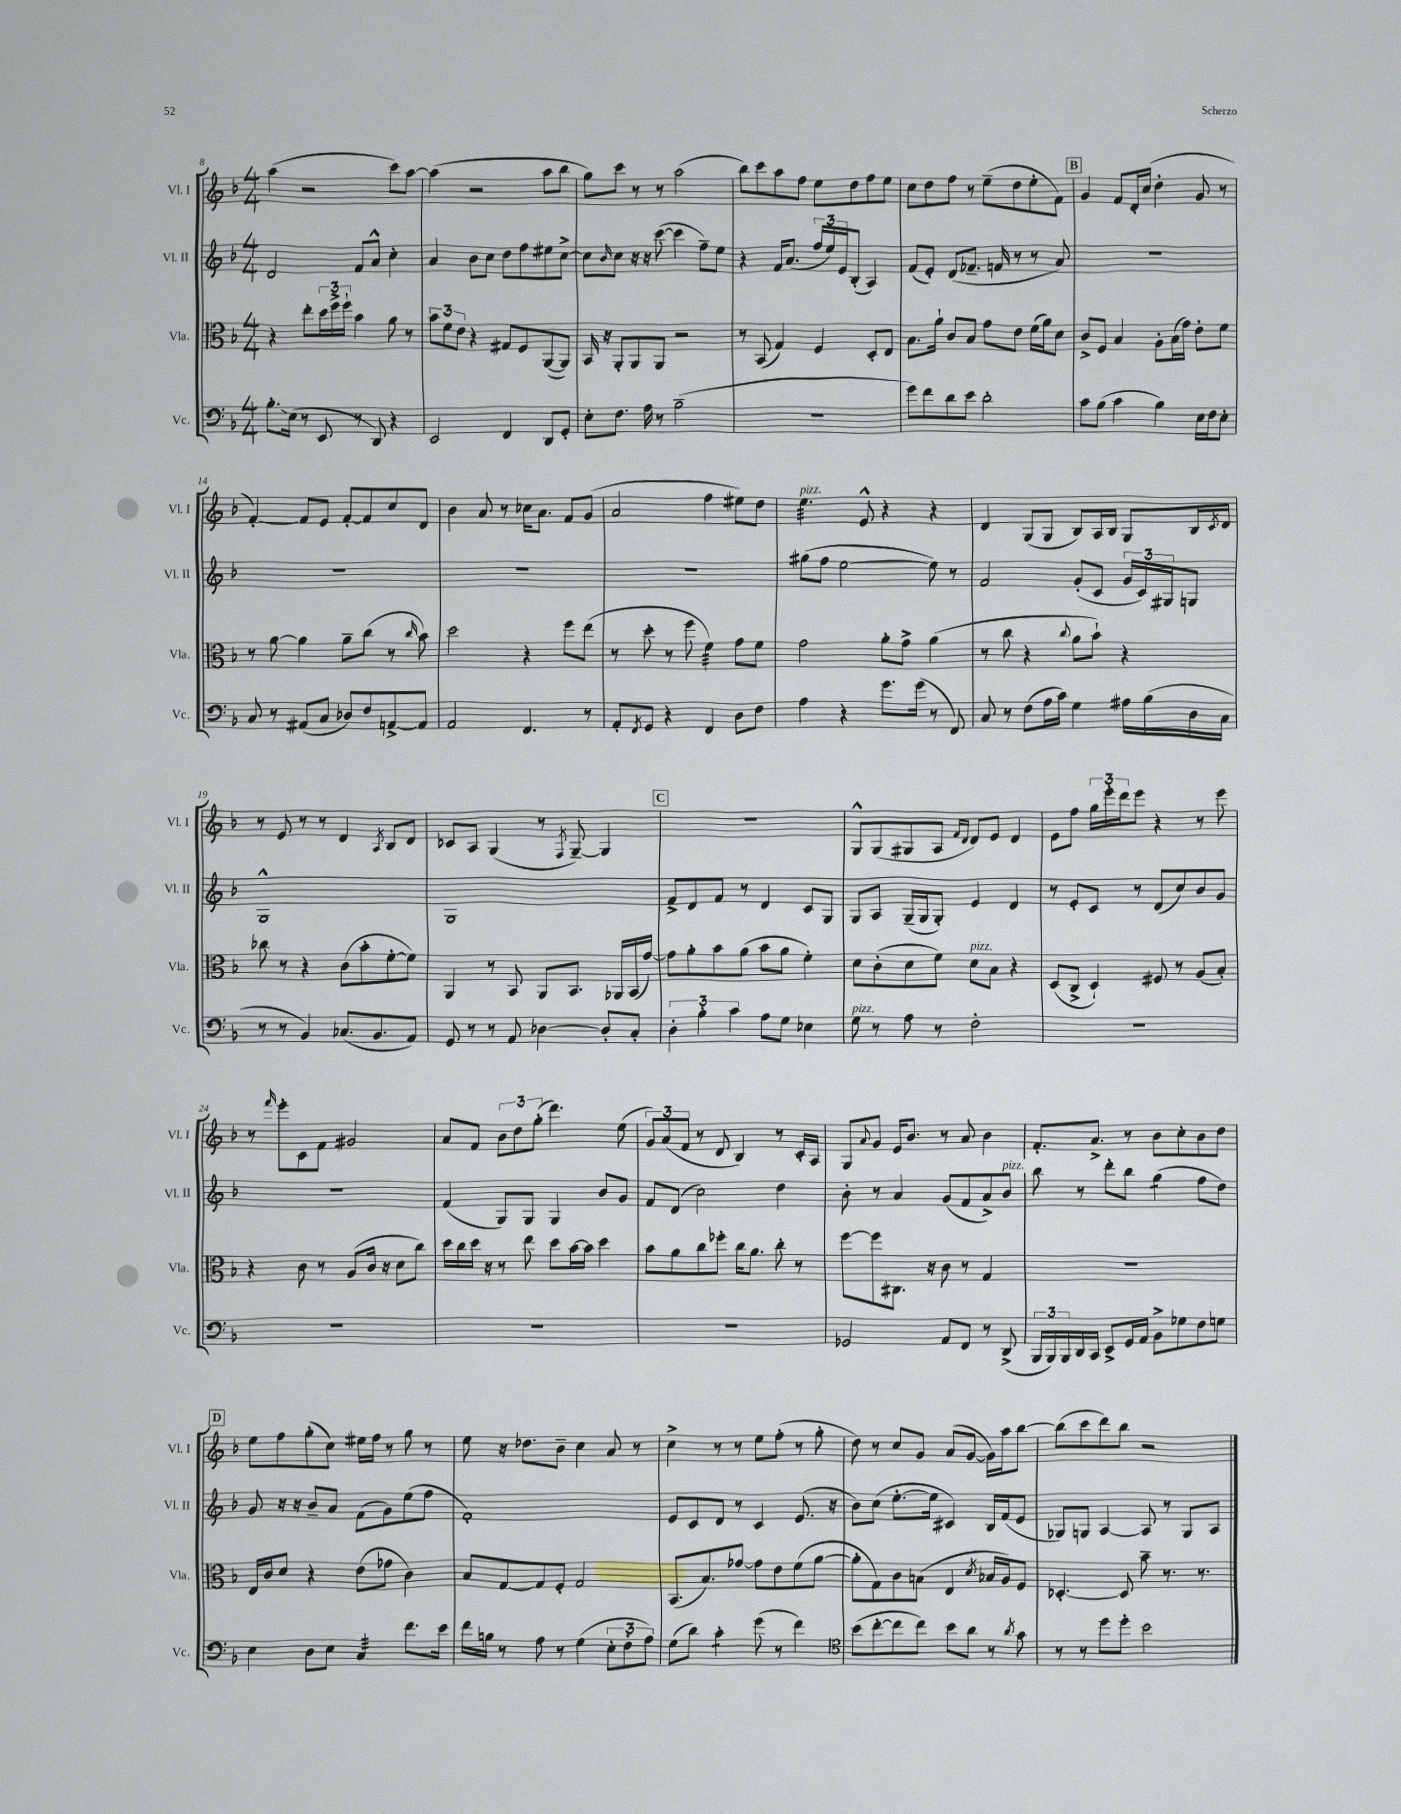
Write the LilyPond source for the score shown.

<<
\new StaffGroup <<
\new Staff = "s0" \with { instrumentName = "Vl. I" shortInstrumentName = "Vl. I" } {
    \clef treble \key f \major \numericTimeSignature \time 4/4
    a''4( r2 c'''8) a''8~ |
    a''4( r2 a''8 bes''8 |
    g''8) c'''8 r8 r8 a''2( |
    bes''8) c'''8 a''8 f''8 e''8 d''8 f''8 e''8 |
    c''8 d''8 f''8 r8 e''8--( d''8 e''8-. f'8) |
    \mark \markup { \box "B" } g'4 f'8 d'16-. c''16( d''4-. g'8 r8 |
    f'4~-.) f'8 e'8 f'8~-. f'8 c''8 d'8 |
    bes'4 a'8 r8 ces''16 a'8. f'8 g'8( |
    a'2 f''4 eis''8) d''8 |
    e''4.:32^\markup { \italic "pizz." } e'8-^ r4 r4 |
    d'4 g8( g8 bes8) a16 bes16 g8 bes16 \acciaccatura { c'8 } d'16 |
    r8 e'8 r8 r8 d'4 \acciaccatura { a8 } bes8 d'8 |
    ces'8 a8 g4( r8 \acciaccatura { f8 } g8~--) g4 |
    \mark \markup { \box "C" } r1 |
    g8-^ g8( gis8 a8 \grace { f'16 d'16 } d'8) e'8 d'4 |
    e'8 f''8 \tuplet 3/2 { g''16 e'''16-. d'''16 } e'''8 r4 r8 e'''8 |
    r8 \grace { f'''16 } e'''8-. c'8 f'8 gis'2 |
    a'8 f'8 \tuplet 3/2 { bes'8 d''8 g''8-.( } d'''4.) e''8( |
    \tuplet 3/2 { g'8) a'8( f'8 } r8 d'8 bes4) r8 c'16-. a16 |
    g8 \appoggiatura { a'8 } g'8 e'16 bes'8. r8 a'8 bes'4 |
    f'8.-. a'8.-> r8 bes'8 c''8-. bes'8 d''8 |
    \mark \markup { \box "D" } e''8 f''8 g''8-.( c''8) eis''16 f''16 r8 g''8 r8 |
    e''8 r16 des''8. bes'8-- c''4 a'8 r8 |
    c''4-> r8 r8 e''8 f''8-.( r8 g''8-. |
    d''8) r8 c''8 g'8 a'8( g'8~ g'16) a''16 bes''8~ |
    bes''8( c'''8 d'''8) bes''8 r2 \bar "|." |
}
\new Staff = "s1" \with { instrumentName = "Vl. II" shortInstrumentName = "Vl. II" } {
    \clef treble \key f \major \numericTimeSignature \time 4/4
    d'2 f'8 a'8-^ c''4-. |
    a'4 bes'8 c''8 d''8 f''8 eis''8 c''8~-> |
    c''8 \grace { bes'16 } c''8 r16 r16 c'''8~( c'''4 f''8--) e''8 |
    r4 f'16 a'8.( \tuplet 3/2 { f''16 e''16) e'16 } bes8-.( a4) |
    f'8( e'8-.) d'8( fes'8.-- f'16 r8 r8 a'8) |
    \mark \markup { \box "B" } R1 |
    R1 |
    R1 |
    R1 |
    gis''8( f''8 e''2~ e''8) r8 |
    f'2 g'8-.( c'8 \tuplet 3/2 { g'16 c'16) gis16 } g8 |
    g1-^ |
    g1 |
    \mark \markup { \box "C" } f'8-> d'8 f'8 r8 d'4 c'8 g8 |
    g8 a8 g16--( g16 g8-.) e'4 d'4 |
    r8 e'8-. c'8 r8 d'8( c''8) bes'8 g'8 |
    R1 |
    f'4( g8) g8 g4 bes'8 g'8 |
    f'8 d'8( c''2) d''4 |
    bes'8-. r8 a'4 g'8( f'8 a'8->) bes'8^\markup { \italic "pizz." } |
    bes''8 r8 d'''8-. bes''8 g''4:8( f''8 d''8) |
    \mark \markup { \box "D" } g'8 r16 r16 bes'8-- a'8 f'8( g'8) e''8( f''8 |
    f'1-.) |
    e'8 c'8 d'8 r8 c'4 e'8.( r16 |
    bes'8) c''8( e''8.~-. e''16 cis'4) bes16 f'16( e'8 |
    ges8) g8 a4~ a8 r8 g8 a8 \bar "|." |
}
\new Staff = "s2" \with { instrumentName = "Vla." shortInstrumentName = "Vla." } {
    \clef alto \key f \major \numericTimeSignature \time 4/4
    r4 e''8-. \tuplet 3/2 { d''16 f''16-> f''16-! } bes'4 a'8 r8 |
    \tuplet 3/2 { bes'8 f'8 e'8 } r4 gis8 f8 a,8~( a,8) |
    bes,16 r16 a,8-. a,8 a,8 r2 |
    r8 bes,8( g4) f4 d8-. e8 |
    bes8. a'16-! c'8 bes8 g'8 e'8 f'16( a'16) d'8 |
    \mark \markup { \box "B" } c'8-> f8 bes4 a8-. bes16( g'16) e'8-. f'8 |
    r8 a'8~ a'4 a'8-- c''8( r8 \grace { c''16 } bes'8) |
    d''2 r4 f''8 e''8( |
    r8 d''8-. r8 f''8 f'4:32) g'8 f'8 |
    g'2 a'8-. g'8-> a'4( |
    r8 c''8 r4 \appoggiatura { c''8 } a'8 bes'8-!) r4 |
    ces''8 r8 r4 c'8( bes'8-. f'8~-. f'8) |
    a,4 r8 bes,8 a,8 bes,8. aes,16 bes,16( g'16~) |
    \mark \markup { \box "C" } g'8 a'8-. bes'8 a'8( bes'8 a'8 f'4-.) |
    d'8 c'8-.( d'8 f'8) d'8^\markup { \italic "pizz." } bes8 r4 |
    d8( c8-> d4-!) fis8 r8 a8( bes8-.) |
    r4 c'8 r8 a8( c'16 r16 d'8 c''8) |
    d''16 c''16 d''16 r16 r8 e''8 d''8 bes'16~ bes'16 d''4 |
    bes'8 a'8 c''8 fes''8-. c''16 a'8. c''8-. r8 |
    f''8~ f''8 cis8. r16 c'8 r8 g4 |
    R1 |
    \mark \markup { \box "D" } e16 c'16 d'8 r4 e'8( ges'8 c'4) |
    bes8 g8~ g8 f8-. g2 |
    bes,8.( bes8.) ges'8~ ges'8 e'8 f'8( a'8~ |
    a'8-. g8) c'8 b8( e4 \acciaccatura { d'8 } bes16 a16) f8 |
    des4.~-. des8 bes'8-- r8. r8. \bar "|." |
}
\new Staff = "s3" \with { instrumentName = "Vc." shortInstrumentName = "Vc." } {
    \clef bass \key f \major \numericTimeSignature \time 4/4
    bes8.-.\glissando e16( r8 e,8 r8 d,8) r4 |
    e,2 f,4 d,8 g,8-. |
    e8-. f8. a16 r8 bes2--( |
    R1 |
    g'8) f'8 d'8 e'8 d'2-. |
    \mark \markup { \box "B" } c'8 bes8( c'4 bes4) e16 f16 e8-. |
    c8 r8 ais,8( c8 des8) f8 a,8~-> a,8 |
    a,2 f,4. r8 |
    a,8-. \acciaccatura { f,8 } g,8 r4 f,4 d8 f8 |
    a4 r4 g'8. g'16( r8 f,8) |
    c8 r8 f8( a16 c'16) g4 ais16 bes16( d16 c16 |
    r8 r8 bes,4) ces8.( bes,8. a,8) |
    g,8 r8 r8 a,8 des4~ des8-. c8-. |
    \mark \markup { \box "C" } \tuplet 3/2 { d4-. bes4-. c'4 } a8 g8 ees4 |
    g8^\markup { \italic "pizz." } r8 a8 r8 f2-. |
    R1 |
    R1 |
    R1 |
    R1 |
    ges,2 a,8 f,8 r8 d,8->( |
    \tuplet 3/2 { bes,,16 bes,,16) bes,,16 } d,16 c,16 e,8-> g,16 a,16 bes,8-> ges8 f8 g8 |
    \mark \markup { \box "D" } e4 d8 e8 c4:32 f'8. e'16 |
    f'16 b16 r8 a8 r8 g4( \tuplet 3/2 { e8-. f8-. a8) } |
    g8( d'8) c'4:8-. g'8( r8 f'4) |
    \clef tenor bes'8( c''8~-. c''8 c''8) bes'8 a'8 r8 \acciaccatura { a'8 } g'8 |
    r8 r8 d''8 d''8-. bes'2 \bar "|." |
}
>>
>>
\layout { \context { \Score currentBarNumber = #8 } }
